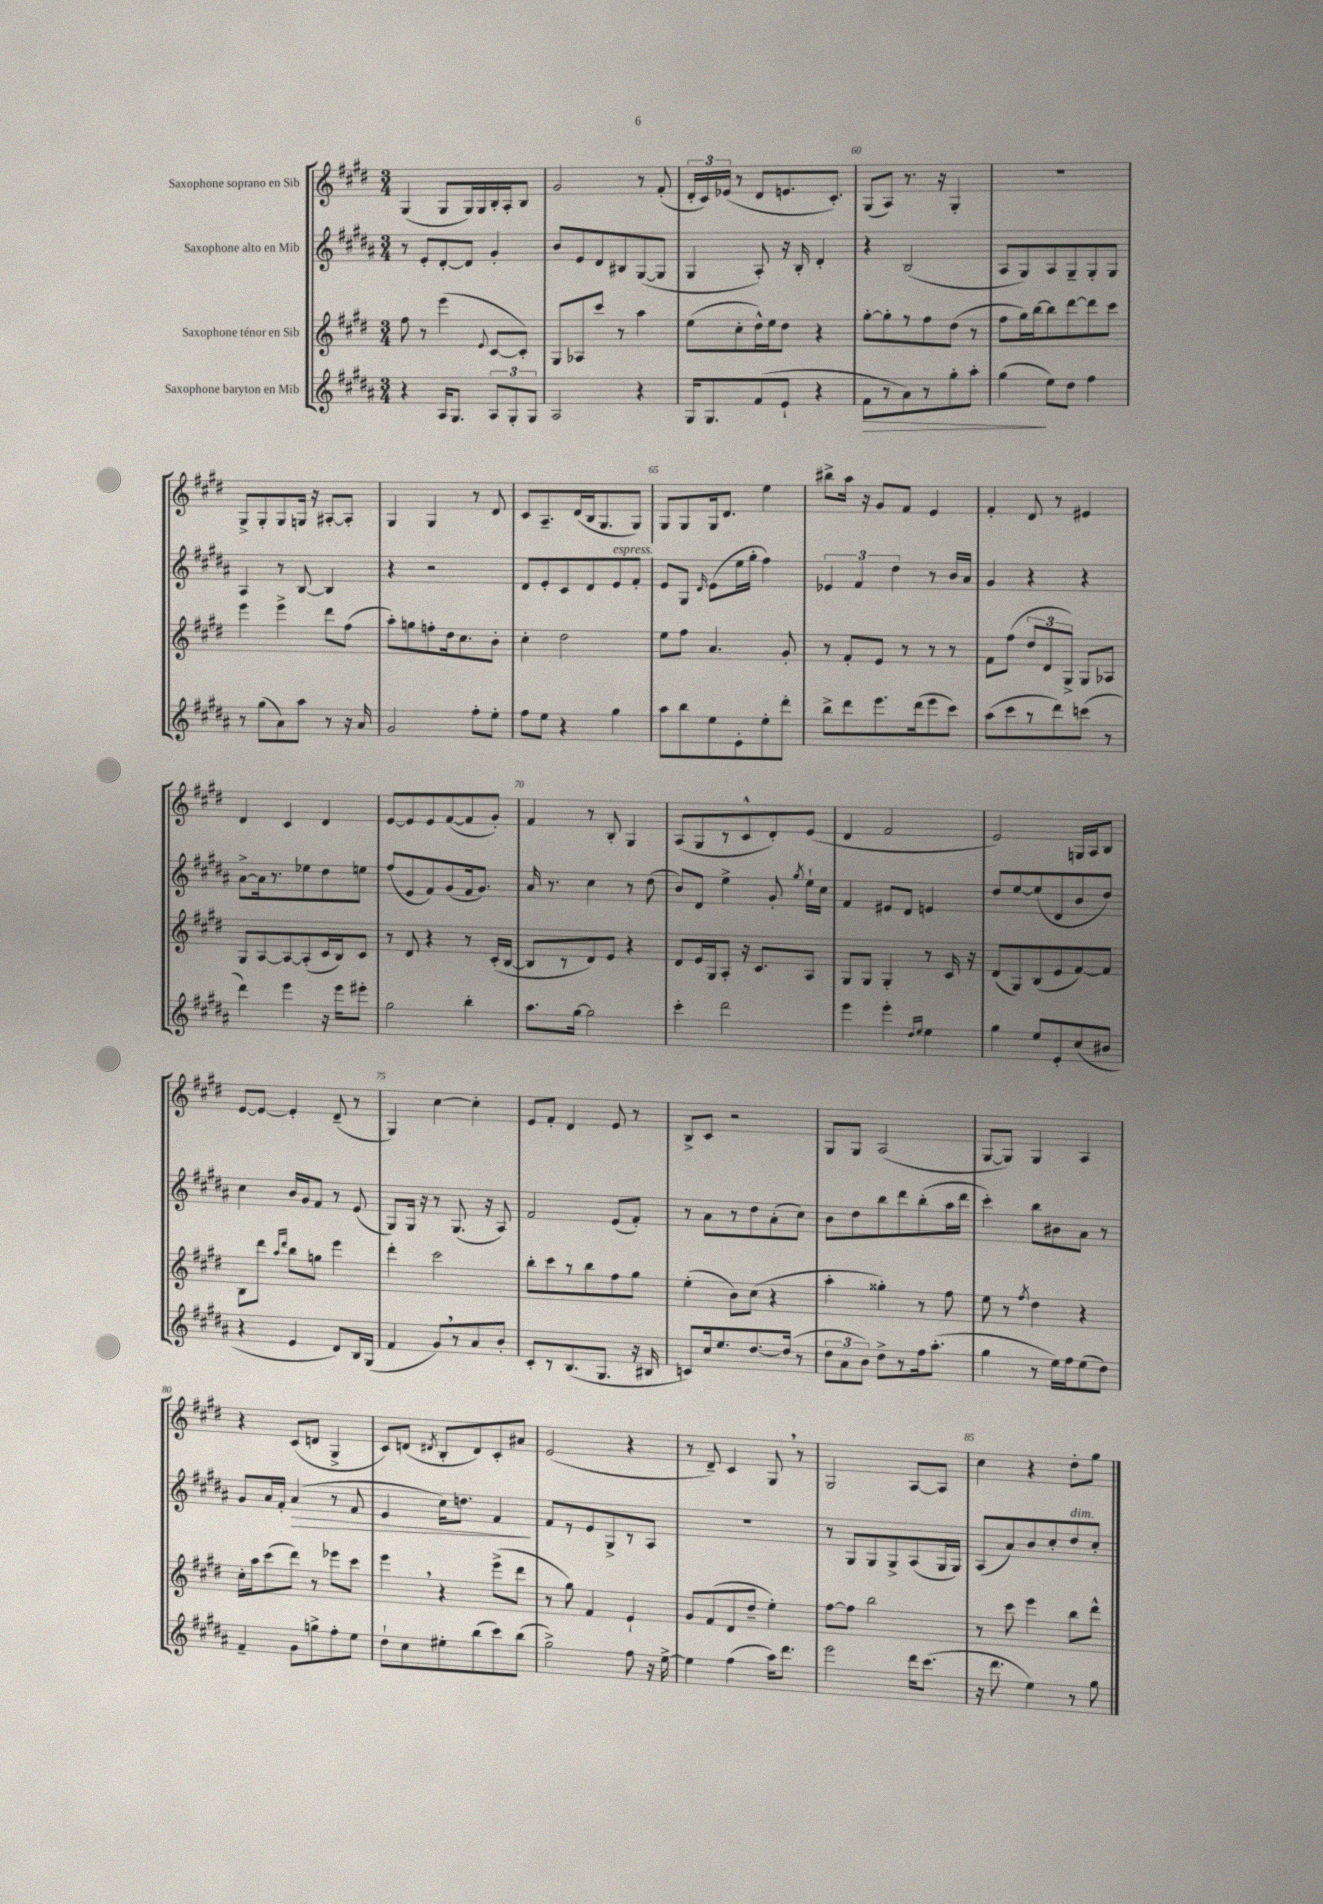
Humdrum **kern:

**kern	**kern	**kern	**kern
*staff4	*staff3	*staff2	*staff1
*clefG2	*clefG2	*clefG2	*clefG2
*k[f#c#g#d#a#]	*k[f#c#g#d#]	*k[f#c#g#d#a#]	*k[f#c#g#d#]
*M3/4	*M3/4	*M3/4	*M3/4
4r	8ff#	8r	(4G#
.	8r	8e'	.
16A#	(4eee	[8d#'	8G#
8.G#	.	.	.
.	.	8d#]	16G#)
.	.	.	16G#
.	8qqe	.	.
12A#	[8c#	4g#'	16B'
.	.	.	16A'
12G#'	.	.	.
.	8c#'])	.	8B
12G#	.	.	.
=	=	=	=
2A#	8G#	8b	2g#
.	8A-	8e	.
.	8ccc#	8d#	.
.	8r	8B#	.
4r	4aa	([8G#	8r
.	.	8G#]	(8f#'
=	=	=	=
16G#	(8ee	4G#	24d#'
.	.	.	24c#)
8.G#	.	.	.
.	.	.	(24e-
.	8cc#'	.	8r
(8f#	16dd#^^)	8A#')	8d#
.	16ee	.	.
8e`	8dd#	16r	8.e
.	.	16B'	.
4r	4r	4d#'	.
.	.	.	8.c#')
=	=	=	=
8f#	[8gg#'	4r	(8G#
8r	8gg#']	.	8A)
8a#)	8r	(2B	8.r
8r	8ff#	.	.
.	.	.	16r
8gg#'	(8dd#	.	4G#'
8aa#'	8r	.	.
=	=	=	=
(4gg#	8ff#	8A#	2.r
.	16gg#)	8G#)	.
.	[16bb	.	.
8ee)	8bb]	8A#	.
8dd#	[8ddd#	8G#~	.
4ff#	8ddd#]	8G#'	.
.	8ccc#	8G#	.
=	=	=	=
8r	4eee	4A#	8G#^
(8gg#	.	.	8G#'
8a#)	4eee^	8r	8G#
8aa#	.	[8B	16G
.	.	.	16r
8r	8ddd#	4B]	[8A#'
16r	(8ff#	.	8A#']
16a#	.	.	.
=	=	=	=
2g#	8aa')	4r	4G#
.	8gg	.	.
.	8ff'	2r	4G#
.	16dd#	.	.
.	8.cc#	.	.
8ff#'	.	.	8r
8ee'	8b'	.	8d#
=	=	=	=
8ff#	4cc#'	8d#	8c#
8ee	.	8e'	8.A~
4r	2dd#	8c#	.
.	.	.	(16d#
.	.	8d#	16B
.	.	.	8.G#
4gg#	.	8e	.
.	.	8f#'	8G#)
=	=	=	=
8aa#	8ee	8e	8G#
8bb	8ff#	8G#	8G#
.	.	16qqd#	.
8ee	4.a	(8e	16G#
.	.	.	8.d#
8e'	.	16ee	.
.	.	16gg#'	.
8ee'	.	4ff#)	4ee
8ddd#'	8g#'	.	.
=	=	=	=
8bb^	8r	6e-	8bb#^
8ddd#	8f#'	.	16aa
.	.	6f#	.
.	.	.	16r
8.eee	8e	.	8g#
.	.	6dd#	.
.	8r	.	8f#
(16ddd#	.	.	.
8eee	8r	8r	4e
8ccc#)	8r	16b	.
.	.	16a#	.
=	=	=	=
(8aa#	8f#	4g#	4f#'
8ccc#	(8ff#	.	.
8r	12dd#	4r	8d#
.	12d#	.	.
8ddd#)	.	.	8r
.	12G#^)	.	.
(8ccc	8G#	4r	4e#
8r	8A-	.	.
=	=	=	=
4ddd#)	8G#	[8a#^	4d#
.	[8A	16a#]	.
.	.	8.r	.
4eee	8A_	.	4c#
.	(8A']	8ee-	.
16r	16c#	8dd#	4d#
16eee	16B)	.	.
8eee#'	8c#	8ee	.
=	=	=	=
2gg#	8r	(8ff#	[8e
.	8d#	8e	8e]
.	4r	8f#)	8e
.	.	(8g#	([8f#
4bb'	8r	16f#	8f#]
.	.	8.g#)	.
.	(16c#'	.	8g#')
.	[16B	.	.
=	=	=	=
8.aa#	8B]	16a#	4f#
.	.	8.r	.
.	8r	.	.
[16gg#	.	.	.
2gg#]	8d#)	4cc#	8r
.	8e	.	8B'
.	4r	8r	4G#
.	.	(8dd#	.
=	=	=	=
4ccc#'	8d#	8b)	(8A
.	16e	8d#	8G#
.	16G#	.	.
2ddd#	8A'	4ee^	8r
.	16r	.	8c#^^
.	8.c#	.	.
.	.	8g#'	8d#')
.	.	8qgg#	.
.	8A	16ee`	(8e
.	.	16cc#	.
=	=	=	=
4eee	8G#	4f#	4d#
.	8G#	.	.
4eee'	4G#'	8e#	2f#
.	.	8d#	.
16qqdd#	.	.	.
16qqee	.	.	.
4ee	8r	4e	.
.	16c#	.	.
.	16r	.	.
=	=	=	=
4gg#	(8d#	8dd#	2e)
.	8G#)	[8ee	.
8ee	(8B	(8ee]	.
8e'	8e	8d#	.
(8cc#	[8f#)	8b	16G
.	.	.	16A
8b#	8f#]	8dd#)	8B
=	=	=	=
4r	8B	4cc#	[8e
.	8ddd#	.	8e_
.	16qqaa	.	.
.	16qqddd#	.	.
4e	8bb	16b	4e']
.	.	16g#	.
.	8gg	8f#	.
8d#)	4eee	8r	(8d#~
16B	.	(8e	8r
(16G#	.	.	.
=	=	=	=
4f#	4ddd#'	8G#)	4G#)
.	.	16G#	.
.	.	16r	.
8g#)	2ccc#	8r	[4cc#
8r	.	(8.G#	.
8a#	.	.	4cc#']
.	.	16r	.
8b'	.	8A#)	.
=	=	=	=
8c#'	8bb'	2f#	8e
8r	8ccc#	.	8f#'
(8.B	8r	.	4d#
.	8bb	.	.
8.G#	.	.	.
.	8ff#	(8e	8e
16r	8gg#	8f#')	8r
16B#	.	.	.
=	=	=	=
8c)	(4ee'	8r	8B^
16cc#	.	8a#	8c#
8.ee	.	.	.
.	8b)	8r	2r
[8.dd#	(8cc#	8dd#	.
.	4r	(8a#'	.
(16dd#]	.	.	.
8r	.	8cc#)	.
=	=	=	=
12dd#	4aa'	8b	8G#
12a#	.	.	.
.	.	8dd#	8G#
12b)	.	.	.
8dd#^	4gg##')	8bb	(2A
8r	.	8ddd#	.
16ff#	8r	(8bb'	.
(8.aa#'	.	.	.
.	8ff#	16aa#	.
.	.	16ddd#	.
=	=	=	=
4gg#	8ee	4ccc#')	[8G#
.	8r	.	8G#])
.	8qff#	.	.
8r	4dd#	8bb	4G#
16ee)	.	8b#	.
16ff#	.	.	.
(8ee	4r	8a#	4A
8dd#)	.	8r	.
=	=	=	=
4f#~	16cc#'	8g#	4r
.	16aa	.	.
.	(8ccc#	16a#	.
.	.	16f#'	.
8g#	8ddd#)	(4a#	(8c#
8gg^	8r	.	8d
8ff#'	8eee-	8r	4G#^
8ee	8ccc#	8f#	.
=	=	=	=
8dd#`	4eee	4e	8c#)
8cc#	.	.	(8d
.	.	.	8qd#
8ee#'	4r	16cc#)	8B'
.	.	8.dd	.
(8bb	.	.	8d#)
8ccc#)	(8eee^	4f#	8c#'
(8bb	8ddd#	.	8a#
=	=	=	=
2gg#^)	8r	8f#	(2e
.	8gg#)	8r	.
.	4f#	8e	.
.	.	8G#^	.
8ff#	4e`	8r	4r
16r	.	8A#	.
[16ee^	.	.	.
=	=	=	=
4ee]	8g#	2.r	8r
.	(8f#	.	8d#~)
(4ff#	8d#	.	4c#
.	8dd#~	.	.
16aa#)	4ee')	.	8G#
8.ddd#	.	.	.
.	.	.	8r
=	=	=	=
2eee	[8ff#	8r	2G#
.	8ff#]	8G#	.
.	2bb	8G#	.
.	.	8G#^	.
16ddd#	.	(8A#	[8A
(8.ccc#	.	.	.
.	.	16G#	8A]
.	.	16G#)	.
=	=	=	=
16r	8r	(8A#	4cc#
8.ddd#	.	.	.
.	8ccc#	8a#)	.
4ee)	4eee	8b	4r
.	.	8cc#'	.
8r	8bb	8dd#	8dd#'
8gg#	8ddd#^^	8cc#'	8gg#
==	==	==	==
*-	*-	*-	*-
